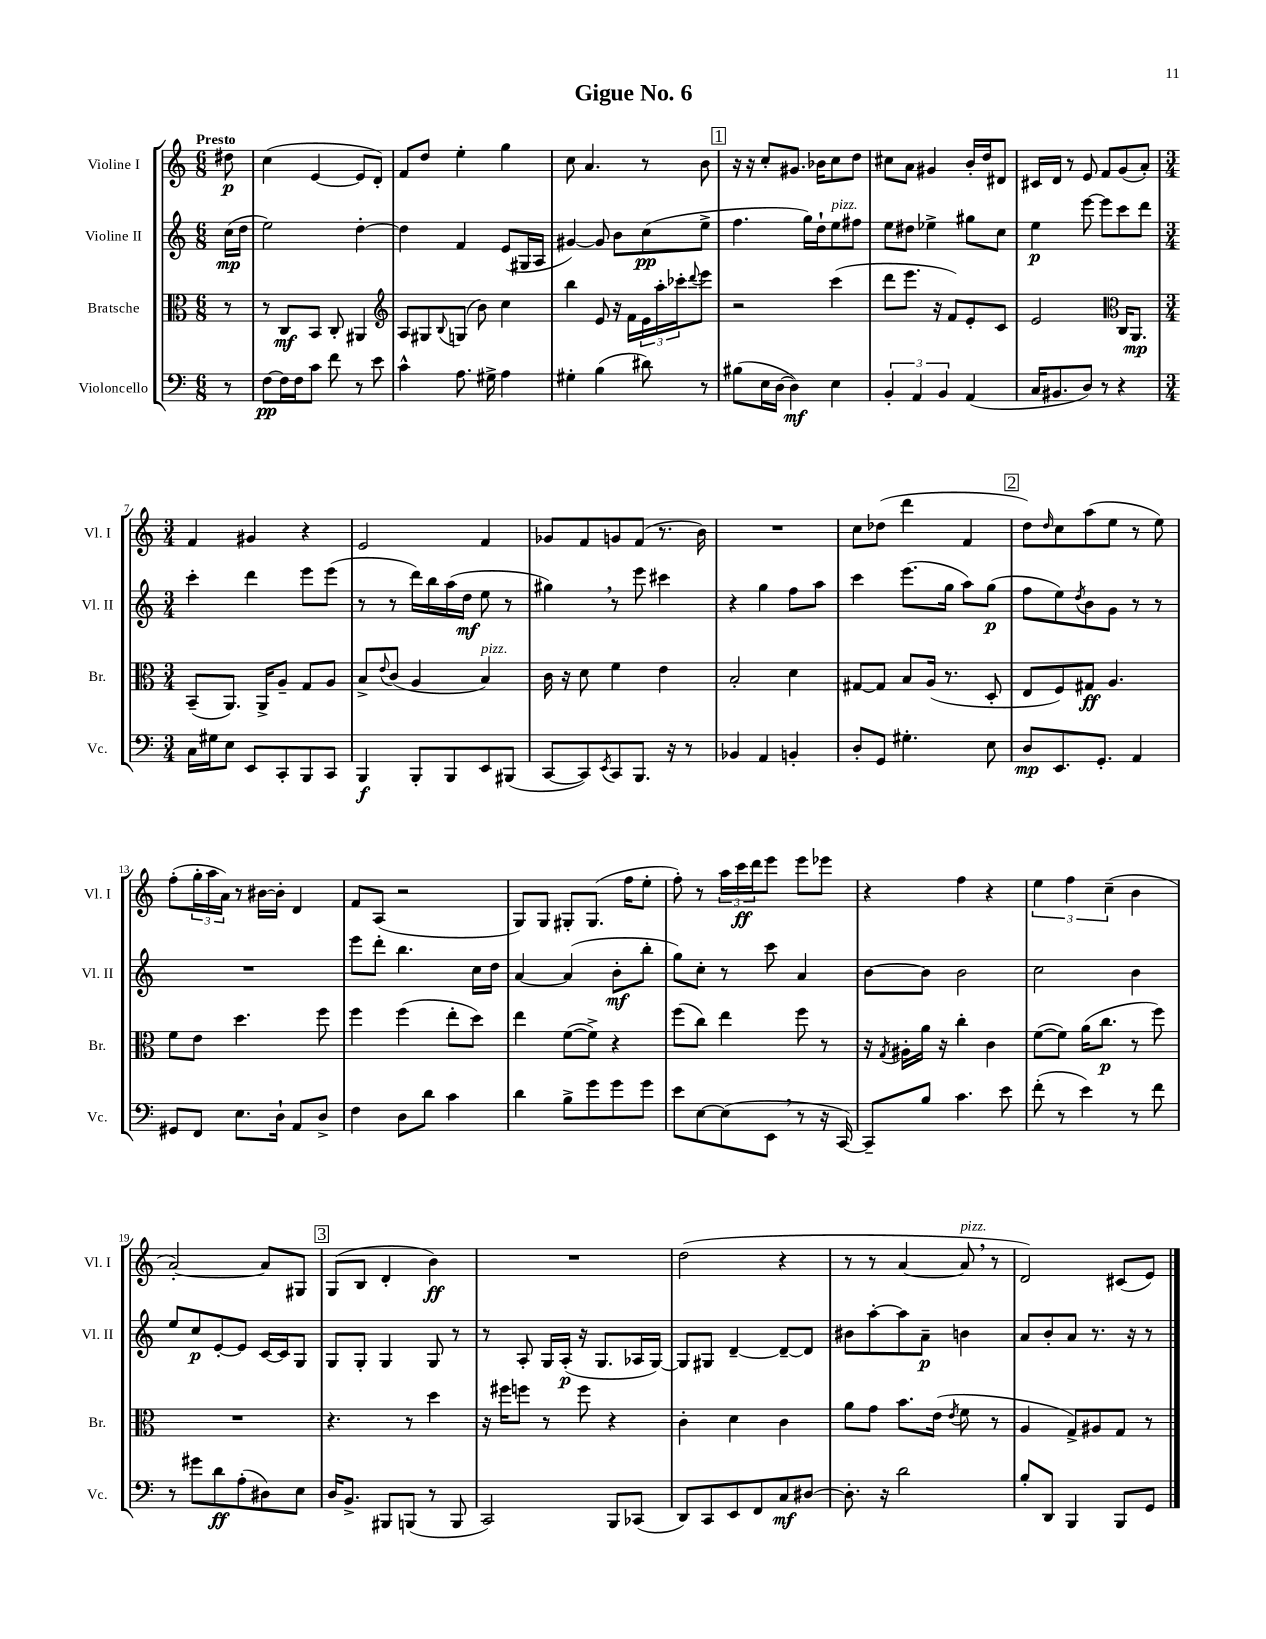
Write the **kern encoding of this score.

**kern	**kern	**kern	**kern
*staff4	*staff3	*staff2	*staff1
*clefF4	*clefC3	*clefG2	*clefG2
*k[]	*k[]	*k[]	*k[]
*M6/8	*M6/8	*M6/8	*M6/8
8r	8r	(16cc	8dd#
.	.	16dd	.
=	=	=	=
[8F	8r	2ee)	(4cc
16F]	8C	.	.
16F	.	.	.
8c	8BB	.	[4e
8f	8C'	.	.
8r	4AA#	[4dd'	8e]
8e	.	.	8d')
=	=	=	=
*	*clefG2	*	*
4c^^	8A	4dd]	8f
.	8G#	.	8dd
.	8qqB	.	.
8.A	(8G	4f	4ee'
.	8b)	.	.
16G#^	.	.	.
4A	4cc	(8e	4gg
.	.	16G#	.
.	.	16A	.
=	=	=	=
4G#'	4bb	[4g#)	8cc
.	.	.	4.a
(4B	8e	8g#]	.
.	16r	8b	.
.	16f	.	.
8d#)	24e	(8cc	8r
.	24aa'	.	.
.	24ccc-'	.	.
.	8qqddd	.	.
8r	8eee	8ee^	8b
=	=	=	=
(8B#	2r	4.ff	16r
.	.	.	16r
16E	.	.	8cc'
[16D	.	.	.
4D])	.	.	8.g#
.	.	16gg)	.
.	.	16dd`	16b-
4E	(4ccc	8ee	8cc
.	.	8ff#	8dd
=	=	=	=
6BB'	8ddd	8ee	8cc#
.	8.eee	8dd#	8a
6AA	.	.	.
.	.	4ee-^	4g#
.	16r	.	.
6BB	.	.	.
.	8f)	.	.
(4AA	8e'	8gg#	16b'
.	.	.	16dd
.	8c	8cc	8d#
=	=	=	=
16C	2e	4ee	16c#
8.BB#	.	.	16d
.	.	.	8r
8D)	.	[8eee	8e
8r	.	8eee]	8f
*	*clefC3	*	*
4r	16C	8ccc	(8g
.	8.AA	.	.
.	.	8ddd	8a')
=	=	=	=
*M3/4	*M3/4	*M3/4	*M3/4
16C	(8BB~	4ccc'	4f
16G#	.	.	.
8E	8.AA)	.	.
8EE	.	4ddd	4g#
.	16AA^	.	.
8CC'	8A~	.	.
8BBB	8G	8eee	4r
8CC	8A	(8eee	.
=	=	=	=
4BBB	8B^	8r	2e
.	8qqe	.	.
.	(8c	8r	.
8BBB'	4A	16ddd)	.
.	.	16bb	.
8BBB	.	(16aa	.
.	.	16dd	.
8EE	4B)	8ee	4f
(8BBB#	.	8r	.
=	=	=	=
[8CC	16c	4gg#)	8g-
.	16r	.	.
8CC])	8d	.	8f
8qEE	.	.	.
8CC	4f	8r	8g
8.BBB	.	8eee	(8f
.	4e	4ccc#	8.r
16r	.	.	.
8r	.	.	.
.	.	.	16b)
=	=	=	=
4BB-	2B'	4r	2.r
4AA	.	4gg	.
4BB'	4d	8ff	.
.	.	8aa	.
=	=	=	=
8D'	[8G#	4ccc	8cc
8GG	8G#]	.	(8dd-
4.G#'	8B	(8.eee	4ddd
.	(16A	.	.
.	8.r	16gg	.
.	.	8aa)	4f
8E	8D'	(8gg	.
=	=	=	=
8D	8E	8ff	8dd)
.	.	.	16qqdd
8.EE	8F)	8ee)	8cc
.	.	8qdd	.
.	8G#	8b	(8aa
8.GG'	.	.	.
.	4.A	8g	8ee
4AA	.	8r	8r
.	.	8r	8ee)
=	=	=	=
8GG#	8f	2.r	(8ff'
8FF	8e	.	24gg'
.	.	.	24aa
.	.	.	24a)
8.E	4.dd	.	8r
.	.	.	[16b#
16D`	.	.	16b#']
8AA	.	.	4d
8D^	8ff	.	.
=	=	=	=
4F	4ff	8eee	8f
.	.	8ddd'	(8A
8D	(4ff	4.bb	2r
8d	.	.	.
4c	8ee'	.	.
.	8dd)	16cc	.
.	.	16dd	.
=	=	=	=
4d	4ee	[4a	8G)
.	.	.	8G
8B^	([8f	(4a]	8G#'
8g	8f^])	.	(8.G#
8g	4r	8b'	.
.	.	.	16ff
8g	.	8bb'	8ee'
=	=	=	=
8e	(8ff	8gg)	8ff')
[8E	8cc)	8cc'	8r
(8E]	4ee	8r	24aa
.	.	.	24ccc
.	.	.	24ddd
8EE	.	8ccc	8eee
8r	8ff	4a	8eee
16r	8r	.	8eee-
[16CC)	.	.	.
=	=	=	=
8CC~]	16r	[8b	4r
.	8qG	.	.
.	16A#'	.	.
8B	16a	8b]	.
.	16r	.	.
4.c	4cc'	2b	4ff
.	4c	.	4r
8e	.	.	.
=	=	=	=
(8f'	([8f	2cc	6ee
8r	8f])	.	.
.	.	.	6ff
4e)	(16a	.	.
.	8.cc	.	.
.	.	.	(6cc~
8r	8r	4b	4b
8f	8ff)	.	.
=	=	=	=
8r	2.r	8ee	[2a')
8g#	.	8cc	.
8d	.	[8e'	.
(8A'	.	8e]	.
8D#)	.	[16c	8a]
.	.	16c]	.
8E	.	8G	8G#
=	=	=	=
16D	4.r	8G	(8G
8.BB^	.	.	.
.	.	8G'	8B
8BBB#	.	4G	4d'
(8BBB	8r	.	.
8r	4dd	8G	4b)
8BBB	.	8r	.
=	=	=	=
2CC)	16r	8r	2.r
.	16ff#	.	.
.	8ff	8A'	.
.	8r	16G	.
.	.	(16A'	.
.	8ff	16r	.
.	.	8.G	.
8BBB	4r	.	.
(8CC-	.	16A-	.
.	.	[16G)	.
=	=	=	=
8DD)	4c'	8G]	(2dd
8CC	.	8G#	.
8EE	4d	[4d~	.
8FF	.	.	.
8C	4c	8d~_	4r
[8D#	.	8d]	.
=	=	=	=
8.D#']	8a	8b#	8r
.	8g	[8aa'	8r
16r	.	.	.
2d	8.b	8aa]	[4a
.	.	8a~	.
.	(16e	.	.
.	8qe	.	.
.	8f	4b	8a]
.	8r	.	8r
=	=	=	=
8B'	4A	8a	2d)
8DD	.	8b'	.
4BBB	8G^)	8a	.
.	8A#	8.r	.
8BBB	8G	.	(8c#
.	.	16r	.
8GG	8r	8r	8e)
==	==	==	==
*-	*-	*-	*-
